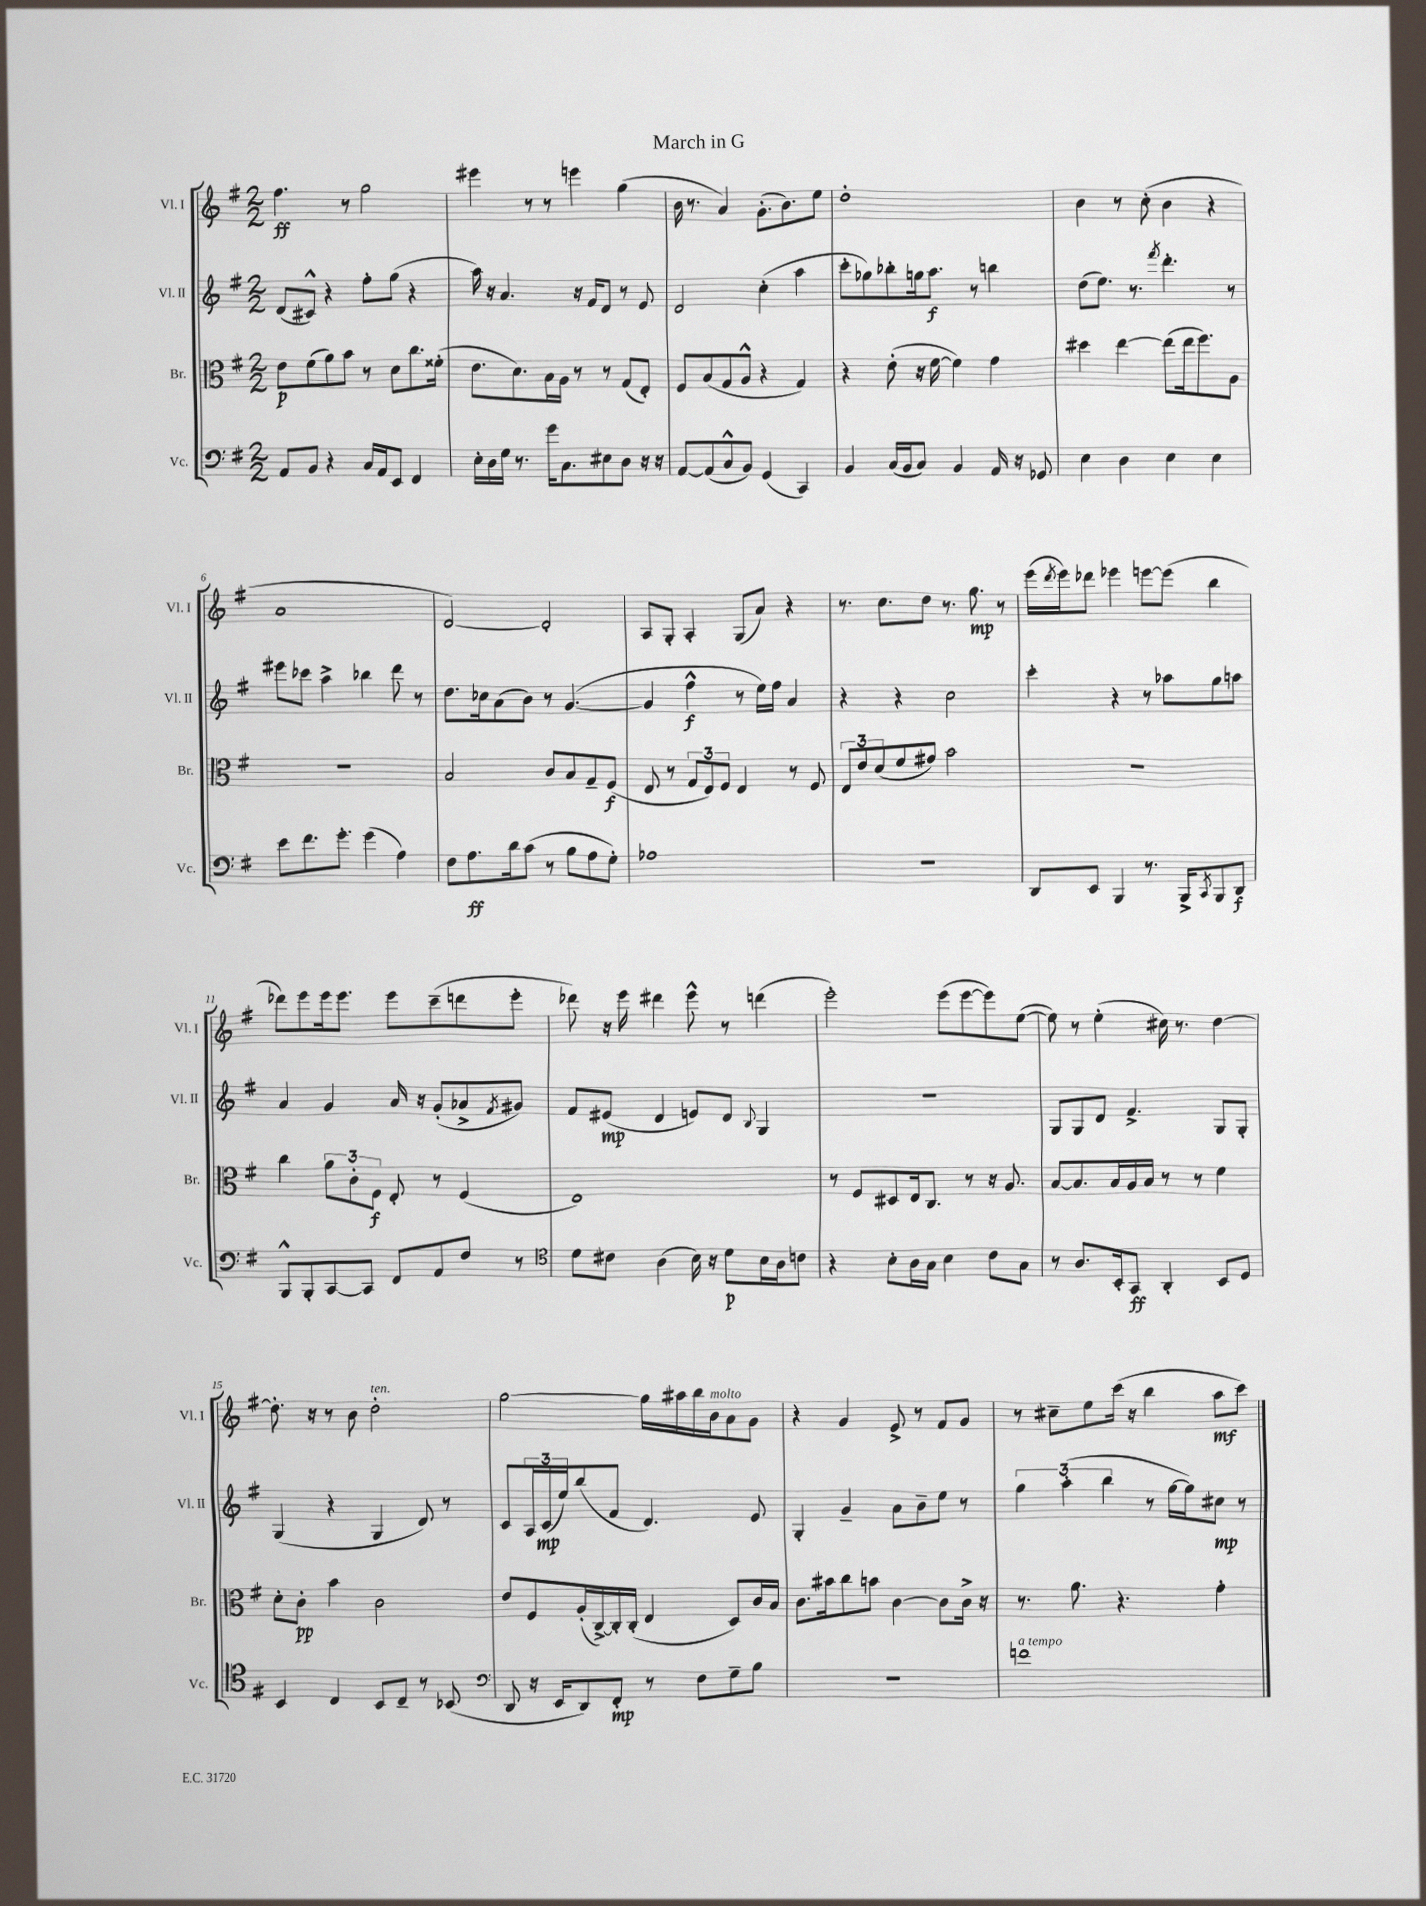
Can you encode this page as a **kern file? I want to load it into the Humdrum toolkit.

**kern	**kern	**kern	**kern
*staff4	*staff3	*staff2	*staff1
*clefF4	*clefC3	*clefG2	*clefG2
*k[f#]	*k[f#]	*k[f#]	*k[f#]
*M2/2	*M2/2	*M2/2	*M2/2
8AA/L	8e\L	(8d/L	4.ff#\
8BB/J	(8f#\	8c#^^/J)	.
4r	8a\)	4r	.
.	8b\J	.	8r
16C/LL	8r	8ff#'\L	2gg\
16AA/J	.	.	.
8EE/J	8d\L	(8gg\J	.
4FF#/	8.cc\	4r	.
.	(16f##'\Jk	.	.
=	=	=	=
16E'\LL	8.e\L	16aa\)	4eee#\
16D\	.	16r	.
16G\JJ	.	4.a/	.
8.r	8.d\)	.	.
.	.	.	8r
16g\LK	16B\L	.	8r
8.C\	16A\JJ	.	.
.	8r	16r	4eee\
.	.	16f#/LK	.
8E#\	8r	8d/J	.
8D\J	(8G/L	8r	(4gg\
16r	8E'/J)	8e/	.
16r	.	.	.
=	=	=	=
[8AA/L	8F#/L	2d/	16b\
.	.	.	8.r
(8AA/]	(8B/	.	.
8C^^/	8G/	.	4a/)
8BB/J)	8A^^/J	.	.
(4GG/	4r	(4cc'\	(8.g'\L
.	.	.	8.b\)
4CC/)	4G/)	4aa\	.
.	.	.	8ee\J
=	=	=	=
4BB/	4r	8ccc'\L	1dd'
.	.	8gg-\)	.
(16C/LL	(8e'\	8bb-'\	.
16BB/J	.	.	.
8C/J)	16r	16gg\k	.
.	[16f#\	8.aa\J	.
4BB/	4f#\])	.	.
.	.	8r	.
16AA/	4g\	4bb\	.
16r	.	.	.
8GG-/	.	.	.
=	=	=	=
4E\	4dd#\	(8dd\L	4b\
.	.	8.ee\J)	.
4D\	[4ee\	.	8r
.	.	8.r	.
.	.	.	(8cc'\
.	.	8qfff#/	.
4E\	(8ee\]L	4.ddd'\	4b\
.	16ee\k	.	.
.	8.ff#\)	.	.
4E\	.	.	4r
.	8A\J	8r	.
=	=	=	=
8e\L	1r	8eee#\L	1a
8.f#\	.	8ccc-\J	.
.	.	4aa^\	.
8.g'\J	.	.	.
(4g\	.	4bb-\	.
4A\)	.	8ddd\	.
.	.	8r	.
=	=	=	=
8F#\L	2B/	8.dd\L	[2d/)
8.A\	.	.	.
.	.	16cc-\k	.
.	.	(8a\	.
16d\k	.	.	.
(8c\J	.	8b\J)	.
8r	8c/L	8r	2d'/]
8B\L	8B/	([4.g/	.
8A\	8G~/	.	.
8G'\J)	(8F#/J	.	.
=	=	=	=
1A-	8E/	4g/]	8A/L
.	8r	.	8G'/J
.	12G/L	4ff#^^\	4A'/
.	12E/)	.	.
.	12F#/J	.	.
.	4E/	8r	(8G/L
.	.	16ee\LL)	8a/J)
.	.	16ff#\JJ	.
.	8r	4a/	4r
.	8F#/	.	.
=	=	=	=
1r	12E/L	4r	8.r
.	12e/	.	.
.	(12d/	.	.
.	.	.	8.cc\L
.	8f#/	4r	.
.	8g#/J)	.	8dd\J
.	2b\	2cc\	8.r
.	.	.	8.gg\
.	.	.	8r
=	=	=	=
8DD/L	1r	4ccc'\	(16eee\LL
.	.	.	8qddd/
.	.	.	16eee\J)
8EE/J	.	.	8ddd-\J
4BBB/	.	4r	4eee-\
8.r	.	8r	[8eee\L
.	.	8aa-\L	(8eee\]J
16BBB^/LK	.	.	.
8qCC/	.	.	.
8BBB/	.	8gg\	4bb\
8DD/J	.	8aa\J	.
=	=	=	=
8BBB^^/L	4cc\	4a/	8ddd-\L)
8BBB'/	.	.	8eee\
[8CC/	12a\L	4g/	16eee\k
.	.	.	8.eee\J
.	12c'\	.	.
8CC/]J	.	.	.
.	12F#\J	.	.
8FF#/L	8E'/	16a/	8eee\L
.	.	16r	.
8AA/	8r	(8g'/L	(8ccc~\
8F#/J	(4F#/	8a-^/	8ddd\
.	.	8qf#/	.
8r	.	8g#/J)	8eee'\J
=	=	=	=
*clefC4	*	*	*
8d\L	1E)	8f#/L	8ddd-\)
8c#\J	.	(8e#/J	16r
.	.	.	16eee\
(4A\	.	4d/	4ddd#\
16B\)	.	8e/L)	8eee^^\
16r	.	.	.
8d\L	.	8d/J	8r
.	.	8qqB/	.
16B\L	.	4G/	(4ddd\
16A\J	.	.	.
8c\J	.	.	.
=	=	=	=
4r	8r	1r	2eee'\)
.	8F#/L	.	.
8B'\L	8D#/	.	.
16A\L	16E/k	.	.
16G\JJ	8.C/J	.	.
4B\	.	.	(8eee\L
.	8r	.	[8eee\
8c\L	16r	.	8eee\])
.	8.A/	.	.
8G\J	.	.	([8ee\J
=	=	=	=
8r	[8B/L	8G/L	8ee\])
8.A/L	8.B/]	8G/	8r
.	.	8d/J	(4ee'\
16BB'/k	16B/L	.	.
8GG/J	16A/	4.f#^/	.
.	16B/JJ	.	.
4AA'/	8r	.	16cc#\)
.	.	.	8.r
.	8r	.	.
8BB/L	4f#\	8G/L	[4dd\
8D/J	.	8G'/J	.
=	=	=	=
4BB/	8d'\L	(4G/	8.dd'\]
.	8c'\J	.	.
.	.	.	16r
4C/	4b\	4r	8r
.	.	.	8b\
8BB/L	2c\	4G/	2dd'\
8C~/J	.	.	.
8r	.	8d/)	.
(8BB-/	.	8r	.
=	=	=	=
*clefF4	*	*	*
8DD/	8e/L	8c/L	[2gg\
16r	8F#/	24A/L	.
.	.	(24c/	.
16EE/LK	.	.	.
.	.	24ee/J)	.
8DD/)	(16A'/L	(8bb/	.
.	[16C^/)	.	.
8FF#'/J	16C'/]	8f#/J	.
.	(16C'/JJ	.	.
8r	4E/	4.d/)	16gg\]LL
.	.	.	16aa#\
8F#\L	.	.	16bb\
.	.	.	16b\J
8G~\	8D/L)	.	8a\
8B\J	16c/L	8e/	8g\J
.	16B/JJ	.	.
=	=	=	=
1r	8.c\L	4G'/	4r
.	16b#\k	.	.
.	8cc\	4g~/	4g/
.	8b\J	.	.
.	[4c\	8a\L	8e^/
.	.	8b~\	8r
.	8c\]L	8ee\J	8f#/L
.	16c^\Jk	8r	8g/J
.	16r	.	.
=	=	=	=
1f	8.r	6gg\	8r
.	.	.	8cc#~\L
.	.	(6aa'\	.
.	8.a\	.	.
.	.	.	8ee\
.	.	6bb\	.
.	4.r	.	(16ccc\Jk
.	.	.	16r
.	.	8r	4bb\
.	.	[16gg\LL	.
.	.	16gg\]J)	.
.	4g'\	8cc#\J	8aa\L
.	.	8r	8ccc\J)
==	==	==	==
*-	*-	*-	*-
